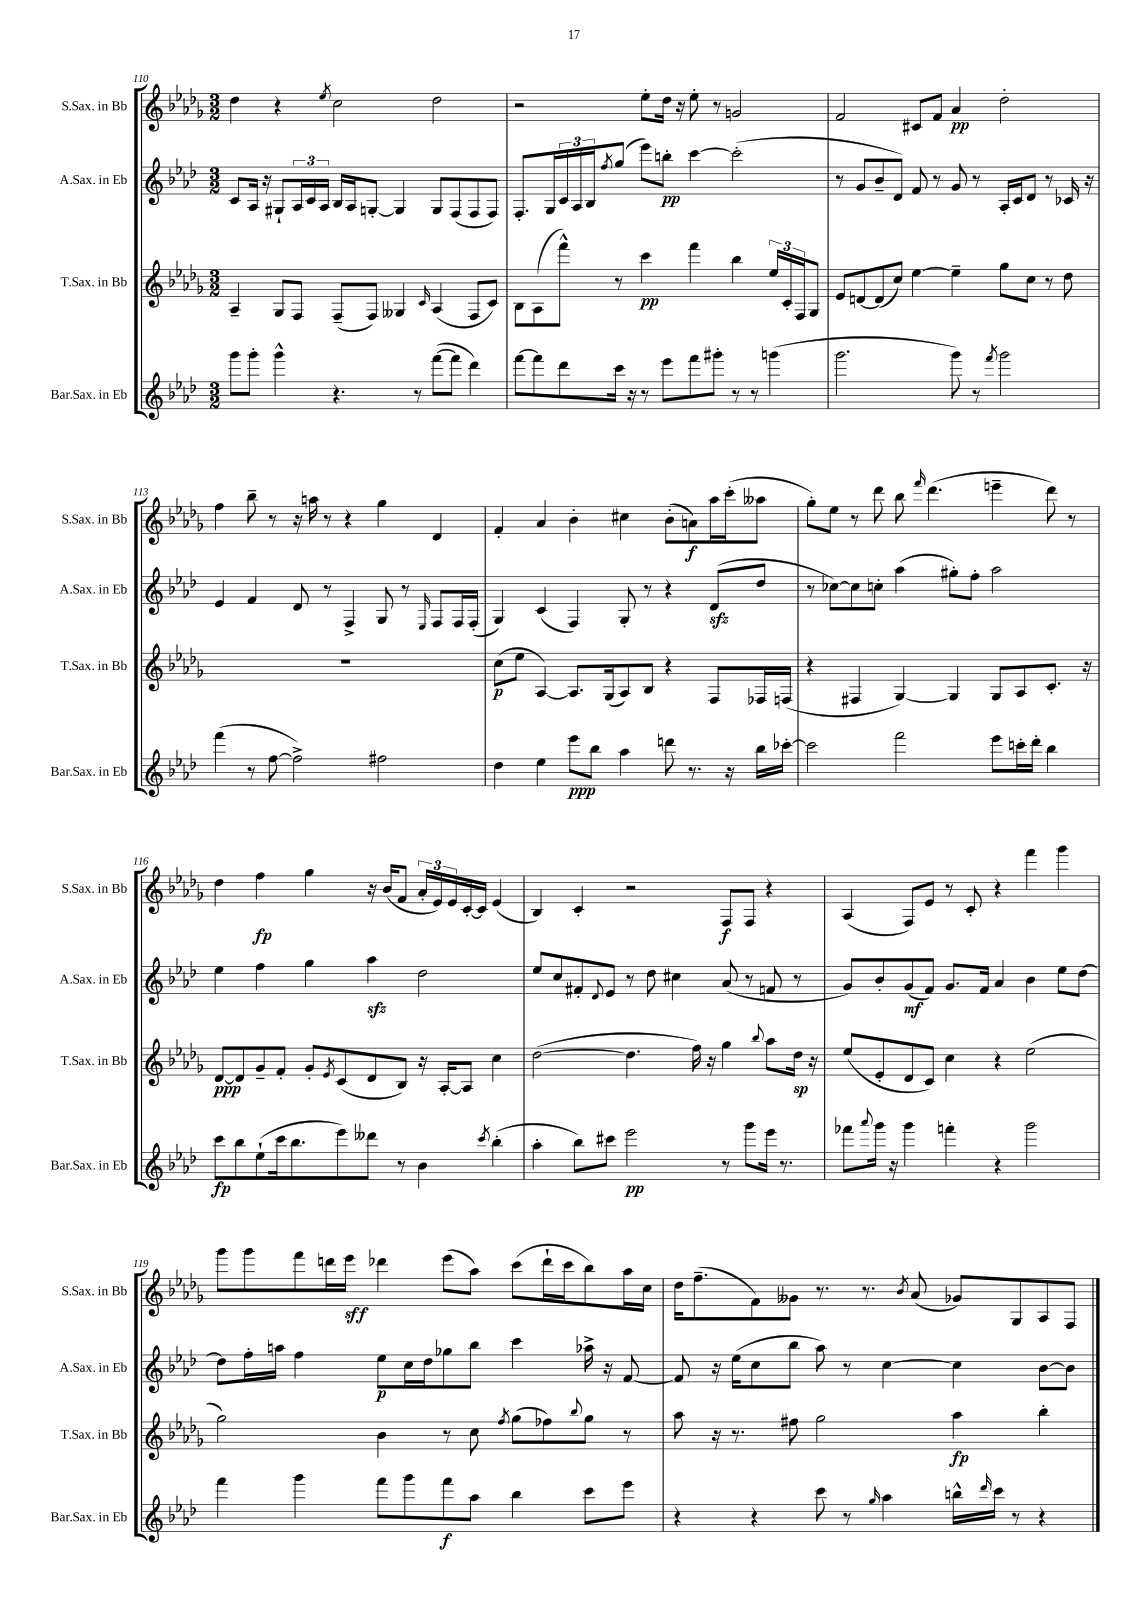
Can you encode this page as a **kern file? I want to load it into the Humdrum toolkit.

**kern	**dynam	**kern	**dynam	**kern	**dynam	**kern	**dynam
*part4	*part4	*part3	*part3	*part2	*part2	*part1	*part1
*staff4	*staff4	*staff3	*staff3	*staff2	*staff2	*staff1	*staff1
*I"Bar.Sax. in Eb	*	*I"T.Sax. in Bb	*	*I"A.Sax. in Eb	*	*I"S.Sax. in Bb	*
*I'Bar.Sax. in Eb	*	*I'T.Sax. in Bb	*	*I'A.Sax. in Eb	*	*I'S.Sax. in Bb	*
*clefG2	*	*clefG2	*	*clefG2	*	*clefG2	*
*k[b-e-a-d-]	*	*k[b-e-a-d-g-]	*	*k[b-e-a-d-]	*	*k[b-e-a-d-g-]	*
*M3/2	*	*M3/2	*	*M3/2	*	*M3/2	*
=110	=110	=110	=110	=110	=110	=110	=110
8ggg\L	.	4A-~/	.	8c/L	.	4dd-\	.
8ggg'\J	.	.	.	16A-/Jk	.	.	.
.	.	.	.	16r	.	.	.
4ggg^^\	.	8G-/L	.	8G#X`/L	.	4r	.
.	.	8F/J	.	24A-/L	.	.	.
.	.	.	.	24c/	.	.	.
.	.	.	.	24A-/JJ	.	.	.
.	.	.	.	.	.	8qee-/	.
4.r	.	(8F~/L	.	16B-/LL	.	2cc\	.
.	.	.	.	16A-/J	.	.	.
.	.	8F/J)	.	[8Gn'/J	.	.	.
.	.	4G--X/	.	4G/]	.	.	.
8r	.	.	.	.	.	.	.
.	.	16qqc/	.	.	.	.	.
([8fff\L	.	(4A-/	.	8G/L	.	2dd-\	.
8fff\J]	.	.	.	(8F/	.	.	.
4ddd-\)	.	8F/L	.	8F/	.	.	.
.	.	8c/J)	.	8F/J)	.	.	.
=111	=111	=111	=111	=111	=111	=111	=111
[8fff\L	.	8B-\L	.	8.F'/L	.	2r	.
8fff\]	.	(8A-\	.	.	.	.	.
.	.	.	.	16G/L	.	.	.
8ddd-\	.	8fff^^\J)	.	24c/	.	.	.
.	.	.	.	24A-/	.	.	.
.	.	.	.	24B-/J	.	.	.
.	.	.	.	8qff/	.	.	.
16ccc\Jk	.	8r	.	(8gg/J	.	.	.
16r	.	.	.	.	.	.	.
8r	.	4ccc\	pp	8eee-\L)	.	8ee-'\L	.
8eee-\L	.	.	.	8bbn'\J	pp	16dd-\Jk	.
.	.	.	.	.	.	16r	.
8fff\	.	4fff\	.	[4ccc\	.	8ee-'\	.
8ggg#X'\J	.	.	.	.	.	8r	.
8r	.	4bb-\	.	(2ccc'\]	.	2gn/	.
8r	.	.	.	.	.	.	.
(4gggn\	.	24ee-/LL	.	.	.	.	.
.	.	24c'/	.	.	.	.	.
.	.	24F/J	.	.	.	.	.
.	.	8G-/J	.	.	.	.	.
=112	=112	=112	=112	=112	=112	=112	=112
2.ggg\	.	8e-/L	.	8r	.	2f/	.
.	.	[8dn/	.	8g/L	.	.	.
.	.	(8d/]	.	8b-~/	.	.	.
.	.	8cc/J)	.	8d-/J)	.	.	.
.	.	[4ee-\	.	8f/	.	8c#X/L	.
.	.	.	.	8r	.	8f/J	.
8ggg\)	.	4ee-~\]	.	8g/	.	4a-/	pp
8r	.	.	.	8r	.	.	.
8qfff/	.	.	.	.	.	.	.
2ggg\	.	8gg-\L	.	16A-'/LL	.	2dd-'\	.
.	.	.	.	16c/J	.	.	.
.	.	8cc\J	.	8d-/J	.	.	.
.	.	8r	.	8r	.	.	.
.	.	8dd-\	.	16c-X/	.	.	.
.	.	.	.	16r	.	.	.
!!LO:LB:g=z
=113	=113	=113	=113	=113	=113	=113	=113
(4fff\	.	1.r	.	4e-/	.	4ff\	.
8r	.	.	.	4f/	.	8bb-~\	.
[8ff\	.	.	.	.	.	8r	.
2ff^\])	.	.	.	8d-/	.	16r	.
.	.	.	.	.	.	16aan\	.
.	.	.	.	8r	.	8r	.
.	.	.	.	4F^/	.	4r	.
2ff#X\	.	.	.	8G/	.	4gg-\	.
.	.	.	.	8r	.	.	.
.	.	.	.	16qqE-/	.	.	.
.	.	.	.	8F/L	.	4d-/	.
.	.	.	.	16F/L	.	.	.
.	.	.	.	(16F'/JJ	.	.	.
=114	=114	=114	=114	=114	=114	=114	=114
4dd-\	.	(8cc\L	p	4G/)	.	4f'/	.
.	.	8ee-\J	.	.	.	.	.
4ee-\	.	[4A-/)	.	(4c/	.	4a-/	.
8eee-\L	ppp	8.A-/L]	.	4F/)	.	4b-'\	.
8bb-\J	.	.	.	.	.	.	.
.	.	(16G-/k	.	.	.	.	.
4aa-\	.	8A-/)	.	8G'/	.	4cc#X\	.
.	.	8B-/J	.	8r	.	.	.
8dddn\	.	4r	.	4r	.	(8b-'\L	.
8.r	.	.	.	.	.	8an\)	f
.	.	8F/L	.	(8d-zz/L	.	16aa-\L	.
16r	.	.	.	.	.	(16ccc'\J	.
16bb-\LL	.	16F-X/L	.	8dd-/J	.	8aa--X\J	.
[16ccc-X'\JJ	.	(16Fn/JJ	.	.	.	.	.
=115	=115	=115	=115	=115	=115	=115	=115
2ccc-\]	.	4r	.	8r	.	8gg-'\L)	.
.	.	.	.	[8cc-X\L)	.	8ee-\J	.
.	.	4F#X/	.	8cc-\]	.	8r	.
.	.	.	.	8ccn'\J	.	8ddd-\	.
2fff\	.	[4G-/)	.	(4aa-\	.	8bb-\	.
.	.	.	.	.	.	16qqfff/	.
.	.	.	.	.	.	(4.ddd-\	.
.	.	4G-/]	.	8gg#X'\L)	.	.	.
.	.	.	.	8ff'\J	.	.	.
8eee-\L	.	8G-/L	.	2aa-\	.	4eeen~\	.
16cccn'\L	.	8A-/	.	.	.	.	.
16ddd-'\JJ	.	.	.	.	.	.	.
4bb-\	.	8.c'/J	.	.	.	8ddd-\)	.
.	.	.	.	.	.	8r	.
.	.	16r	.	.	.	.	.
!!LO:LB:g=z
=116	=116	=116	=116	=116	=116	=116	=116
8ccc\L	fp	[8d-/L	ppp	4ee-\	.	4dd-\	.
8bb-\	.	8d-/]	.	.	.	.	.
(8ee-`\	.	8g-~/	.	4ff\	.	4ff\	fp
16ccc\k	.	8f'/J	.	.	.	.	.
8.bb-\	.	.	.	.	.	.	.
.	.	8g-'/L	.	4gg\	.	4gg-\	.
.	.	8qe-/	.	.	.	.	.
8eee-\)	.	(8c/	.	.	.	.	.
8ddd--X\J	.	8d-/	.	4aa-zz\	.	16r	.
.	.	.	.	.	.	(16b-/KL	.
8r	.	8B-/J)	.	.	.	8f/J	.
4b-\	.	16r	.	2dd-\	.	24a-'/LL	.
.	.	.	.	.	.	24e-/)	.
.	.	[16A-'/KL	.	.	.	.	.
.	.	.	.	.	.	24e-/	.
.	.	8A-/J]	.	.	.	[16c'/	.
.	.	.	.	.	.	16c/JJ]	.
8qccc/	.	.	.	.	.	.	.
(4bb-'\	.	4cc\	.	.	.	(4e-/	.
=117	=117	=117	=117	=117	=117	=117	=117
4aa-'\	.	([2dd-\	.	8ee-/L	.	4B-/)	.
.	.	.	.	8cc/	.	.	.
8bb-\L)	.	.	.	8f#X'/	.	4c'/	.
.	.	.	.	8qqd-/	.	.	.
8ccc#X\J	.	.	.	8e-/J	.	.	.
2eee-\	pp	4.dd-\]	.	8r	.	2r	.
.	.	.	.	8dd-\	.	.	.
.	.	.	.	4cc#X\	.	.	.
.	.	16ff\)	.	.	.	.	.
.	.	16r	.	.	.	.	.
8r	.	4gg-\	.	(8a-/	.	8F/L	f
8ggg\L	.	.	.	8r	.	8F/J	.
.	.	8qqbb-/	.	.	.	.	.
16eee-\Jk	.	8aa-\L	.	8fn/	.	4r	.
8.r	.	.	.	.	.	.	.
.	.	16dd-\Jk	sp	8r	.	.	.
.	.	16r	.	.	.	.	.
=118	=118	=118	=118	=118	=118	=118	=118
8fff-X\L	.	(8ee-/L	.	8g/L)	.	(4A-/	.
8qqaaa-/	.	.	.	.	.	.	.
16ggg\Jk	.	8e-'/	.	8b-'/	.	.	.
16r	.	.	.	.	.	.	.
4ggg\	.	8d-/	.	(8g/	mf	8F/L)	.
.	.	8c/J)	.	8f/J)	.	8e-/J	.
4fffn'\	.	4cc\	.	8.g/L	.	8r	.
.	.	.	.	.	.	8c'/	.
.	.	.	.	16f/Jk	.	.	.
4r	.	4r	.	4a-/	.	4r	.
2ggg\	.	(2ee-\	.	4b-\	.	4fff\	.
.	.	.	.	8ee-\L	.	4ggg-\	.
.	.	.	.	[8dd-\J	.	.	.
!!LO:LB:g=z
=119	=119	=119	=119	=119	=119	=119	=119
4fff\	.	2gg-\)	.	8dd-\L]	.	8ggg-\L	.
.	.	.	.	16ff'\L	.	8ggg-\	.
.	.	.	.	16aan\JJ	.	.	.
4ggg\	.	.	.	4ff\	.	8fff\	.
.	.	.	.	.	.	16dddn\L	.
.	.	.	.	.	.	16eee-\JJ	sff
8fff\L	.	4b-\	.	8ee-\L	p	4ddd-X\	.
8ggg\	.	.	.	16cc\L	.	.	.
.	.	.	.	16dd-\J	.	.	.
8fff\	f	8r	.	8gg-X\	.	(8eee-\L	.
8aa-\J	.	8cc\	.	8bb-\J	.	8aa-\J)	.
.	.	8qff/	.	.	.	.	.
4bb-\	.	(8gg-\L	.	4ccc\	.	(8ccc\L	.
.	.	8ff-X\)	.	.	.	16ddd-`\L	.
.	.	.	.	.	.	16ccc\J	.
.	.	8qqbb-/	.	.	.	.	.
8ccc\L	.	8gg-\J	.	16aa-X^\	.	8bb-\)	.
.	.	.	.	16r	.	.	.
8eee-\J	.	8r	.	[8f/	.	16aa-\L	.
.	.	.	.	.	.	16cc\JJ	.
=120	=120	=120	=120	=120	=120	=120	=120
4r	.	8aa-\	.	8f/]	.	16dd-\KL	.
.	.	.	.	.	.	(8.ff~\	.
.	.	16r	.	16r	.	.	.
.	.	8.r	.	(16ee-\KL	.	.	.
4r	.	.	.	8cc\	.	8f\)	.
.	.	8ff#X\	.	8bb-\J	.	8g--X\J	.
8ccc\	.	2gg-\	.	8aa-\)	.	8.r	.
8r	.	.	.	8r	.	.	.
.	.	.	.	.	.	8.r	.
16qqgg/	.	.	.	.	.	.	.
4aa-\	.	.	.	[4cc\	.	.	.
.	.	.	.	.	.	8qb-/	.
.	.	.	.	.	.	(8a-/	.
16bbn^^\LL	.	4aa-\	fp	4cc\]	.	8g-X/L)	.
16qqddd-/	.	.	.	.	.	.	.
16ccc\JJ	.	.	.	.	.	.	.
8r	.	.	.	.	.	8G-/	.
4r	.	4bb-'\	.	[8b-\L	.	8A-/	.
.	.	.	.	8b-\J]	.	8F/J	.
==	==	==	==	==	==	==	==
*-	*-	*-	*-	*-	*-	*-	*-
